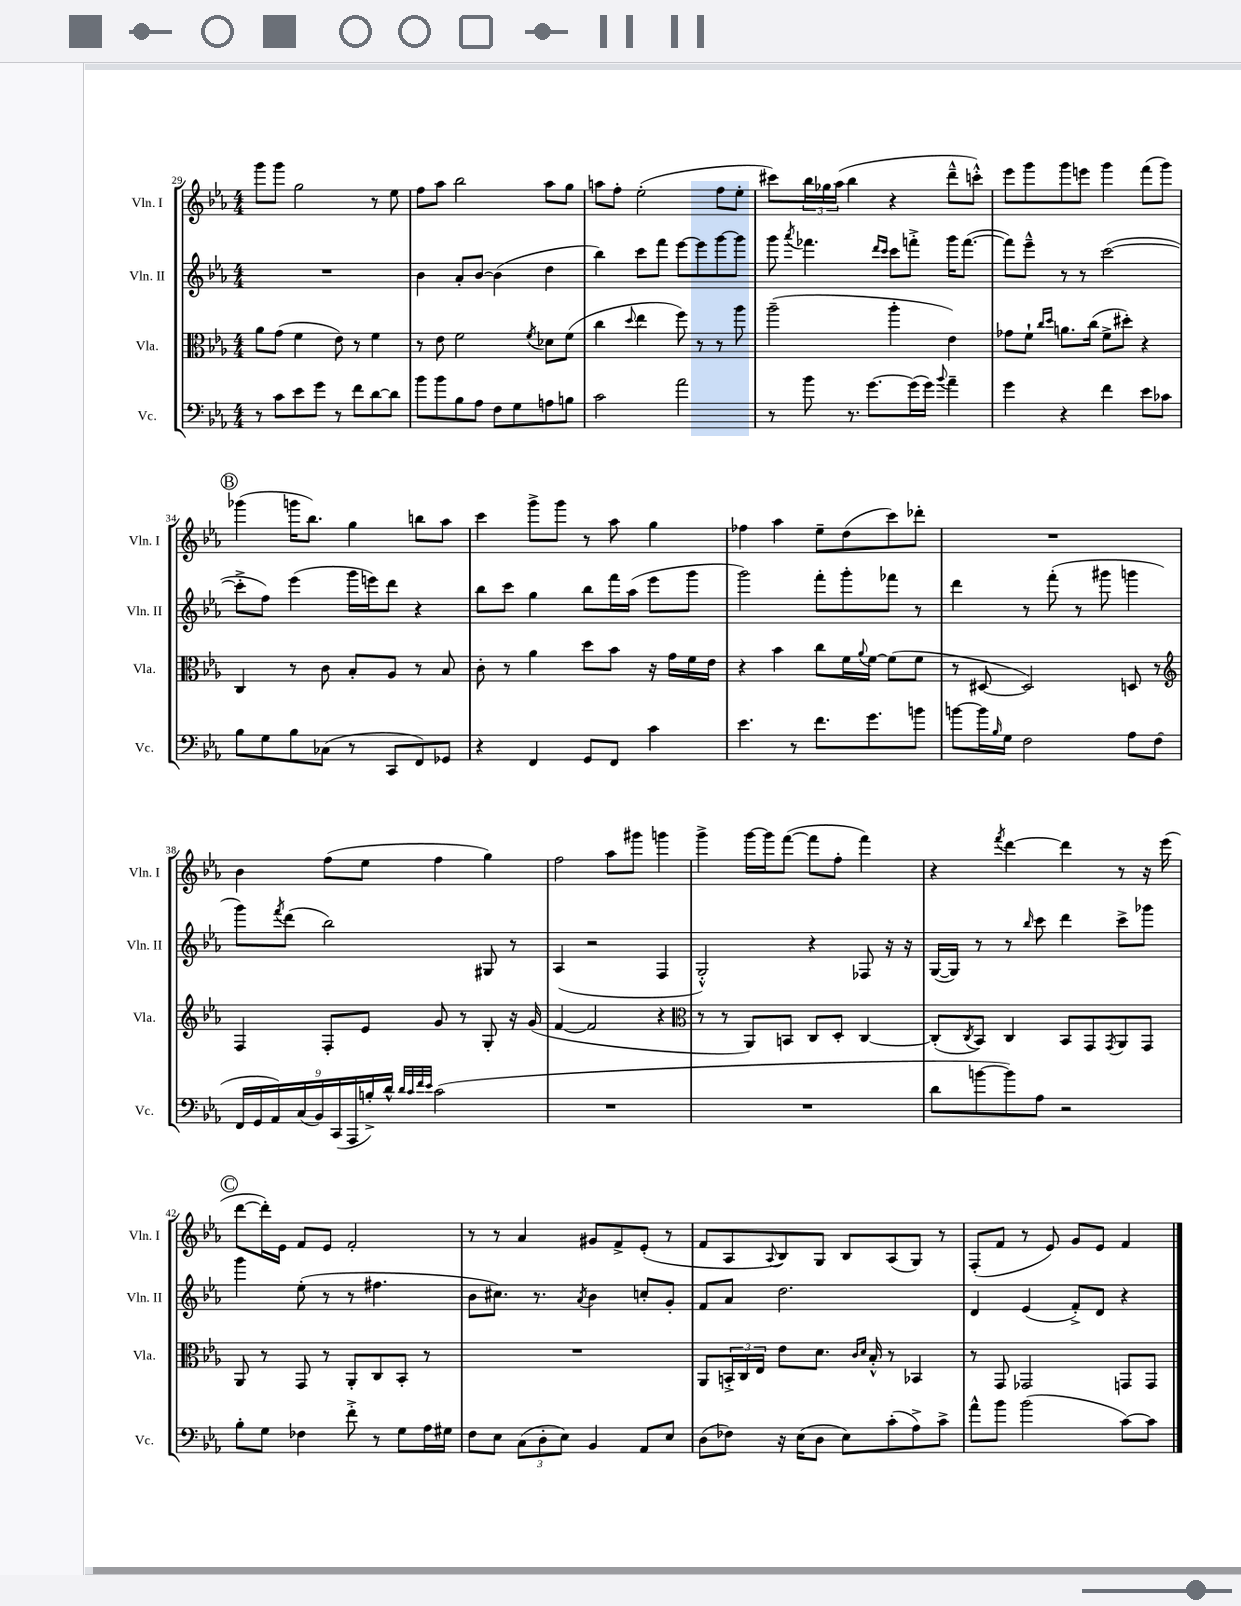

**kern	**kern	**kern	**kern
*staff4	*staff3	*staff2	*staff1
*clefF4	*clefC3	*clefG2	*clefG2
*k[b-e-a-]	*k[b-e-a-]	*k[b-e-a-]	*k[b-e-a-]
*M4/4	*M4/4	*M4/4	*M4/4
8r	8a-	1r	8ggg
8c	(8g	.	8ggg
8e-	4f	.	2gg
8g	.	.	.
8r	8e-)	.	.
8f	8r	.	.
[8d	4f	.	8r
8d]	.	.	8ee-
=	=	=	=
8b-	8r	4b-	8ff
8b-	8e-	.	8aa-
8B-	2f	8a-'	2bb-
8A-	.	[8b-	.
8F	.	(4b-]	.
8G	.	.	.
.	8qf	.	.
8A	8d-	4dd	8aa-
8B	(8f	.	8gg
=	=	=	=
2c	4cc	4bb-)	8aa
.	.	.	8ff'
.	8qqdd	.	.
.	4ee-	8ccc	(2ee-'
.	.	8fff	.
2a-	8ff)	[8eee-	.
.	8r	8eee-]	.
.	8r	[8ggg	8ff
.	8aa-	8ggg]	8ee-'
=	=	=	=
8r	(2aa-~	8ggg	8ccc#)
.	.	8qaaa-	.
8b-	.	4.fff-	24bb-
.	.	.	24gg-
.	.	.	(24aa-
8.r	.	.	4bb-
[8.g	.	.	.
.	.	16qqddd	.
.	.	16qqccc	.
.	4aa-'	8ccc	4r
(16g]	.	8fff'^	.
16g)	.	.	.
8qqb-	.	.	.
4a-~	4e-)	16ggg	8ddd~^^
.	.	([8.fff	.
.	.	.	8ccc'^^)
=	=	=	=
4g	8g-	8fff])	8eee-
.	8f`	8eee-~^^	8ggg
.	16qqcc	.	.
.	16qqdd	.	.
4r	8.a	8r	8ggg
.	.	8r	8eee
.	(16cc	.	.
4f	8f^	([2ccc	4ggg
.	8dd#')	.	.
8e-	4r	.	(8fff
8c-	.	.	8ggg)
=	=	=	=
8B-	4C	8ccc'^]	(4ggg-
8G	.	8ff)	.
8B-	8r	(4eee-	16ggg
.	.	.	8.bb-)
(8C-	8c	.	.
8r	8B-'	16ggg	4gg
.	.	16eee)	.
8CC	8A-	8ddd	.
8FF)	8r	4r	8bb
8GG-	8B-	.	8aa-
=	=	=	=
4r	8c'	8bb-	4ccc
.	8r	8ccc	.
4FF	4a-	4gg	8ggg^
.	.	.	8ggg
8GG	8dd	8bb-	8r
8FF	8b-	16fff	8aa-
.	.	(16aa-	.
4c	16r	8eee-	4gg
.	16g	.	.
.	16f	8ggg	.
.	16e-	.	.
=	=	=	=
4.e-	4r	2ggg)	4ff-
.	4b-	.	4aa-
8r	.	.	.
8.f	8cc	8fff'	8ee-~
.	16f	8ggg'	(8dd
.	8qqa-	.	.
8.g	[16f	.	.
.	(8f]	8fff-	8ccc)
8b	8f	8r	8ddd-'
=	=	=	=
[8b	8r	4ddd	1r
16b]	[8D#	.	.
16qqB-	.	.	.
16G	.	.	.
2F	2D#])	8r	.
.	.	(8fff'	.
.	.	8r	.
.	.	8ggg#	.
8A-	8D	4ggg	.
(8F	8r	.	.
=	=	=	=
*	*clefG2	*	*
18FF	4F	8ggg)	4b-
18GG	.	.	.
18AA-)	.	.	.
.	.	8qfff	.
.	.	(8ddd	.
(18C	.	.	.
18BB-)	.	.	.
.	8F'	2bb-)	(8ff
(18CC	.	.	.
18AAA-	.	.	.
.	8e-	.	8ee-
18B'^)	.	.	.
18d^^	.	.	.
32qqd	.	.	.
32qqc	.	.	.
32qqf	.	.	.
32qqe-	.	.	.
(2c	8g	.	4ff
.	8r	.	.
.	8G'	8G#	4gg)
.	16r	8r	.
.	(16g	.	.
=	=	=	=
1r	[4f	(4A-	2ff
.	2f]	2r	.
.	.	.	8aa-
.	.	.	8ggg#
.	4r	4F	4ggg
=	=	=	=
*	*clefC3	*	*
1r	8r	2G'^^)	4ggg^
.	8r	.	.
.	8AA-)	.	[16ggg
.	.	.	16ggg]
.	8BB	.	([8fff
.	8C	4r	8fff]
.	8D'	.	8ff'
.	[4C	8F-	4fff)
.	.	16r	.
.	.	16r	.
=	=	=	=
8d	(8C']	([16G	4r
.	.	16G])	.
.	8qC	.	.
[8b	8BB-)	8r	.
.	.	.	8qfff
8b])	4C	8r	[4ddd
.	.	16qqbb-	.
8A-	.	8ccc	.
2r	8BB-	4ddd	4ddd]
.	8GG	.	.
.	8qGG	.	.
.	8AA-	8ccc^	8r
.	8GG	8ggg-	16r
.	.	.	(16eee-
=	=	=	=
8B-'	8AA-	4ggg	[8ddd
8G	8r	.	16ddd'])
.	.	.	16e-
4F-	8GG	(8ee-'	8f
.	8r	8r	8e-
8f'^	8AA-'	8r	2f'
8r	8C	4.ff#	.
8G	8BB-'	.	.
16A-	8r	.	.
16G#	.	.	.
=	=	=	=
8F	1r	8b-	8r
8E-	.	8.cc#)	8r
(12C	.	.	4a-
.	.	8.r	.
12D'	.	.	.
12E-)	.	.	.
.	.	8qa-	.
4BB-	.	4b-	8g#
.	.	.	8f^
8AA-	.	8cc'	(8e-'
8E-	.	8g'	8r
=	=	=	=
(8D	8AA-	8f	8f
8F-)	24BB'^	8a-	8A-
.	24C	.	.
.	24E-	.	.
.	.	.	8qqA-
16r	8e-	2.dd	8B-)
(16E-	.	.	.
8D	8.d	.	8G
8E-)	.	.	8B-
.	16qqc	.	.
.	16qqd	.	.
.	16B-'^^	.	.
(8c'	8r	.	(8A-
8A-^)	4BB-	.	8G)
8c^	.	.	8r
=	=	=	=
8a-^^	8r	4d	(8F'
8b-	8GG	.	8f
(2b-	2GG-	(4e-	8r
.	.	.	8e-)
.	.	8f'^)	8g
.	.	8d	8e-
[8c)	8GG	4r	4f
8c]	8GG	.	.
==	==	==	==
*-	*-	*-	*-
